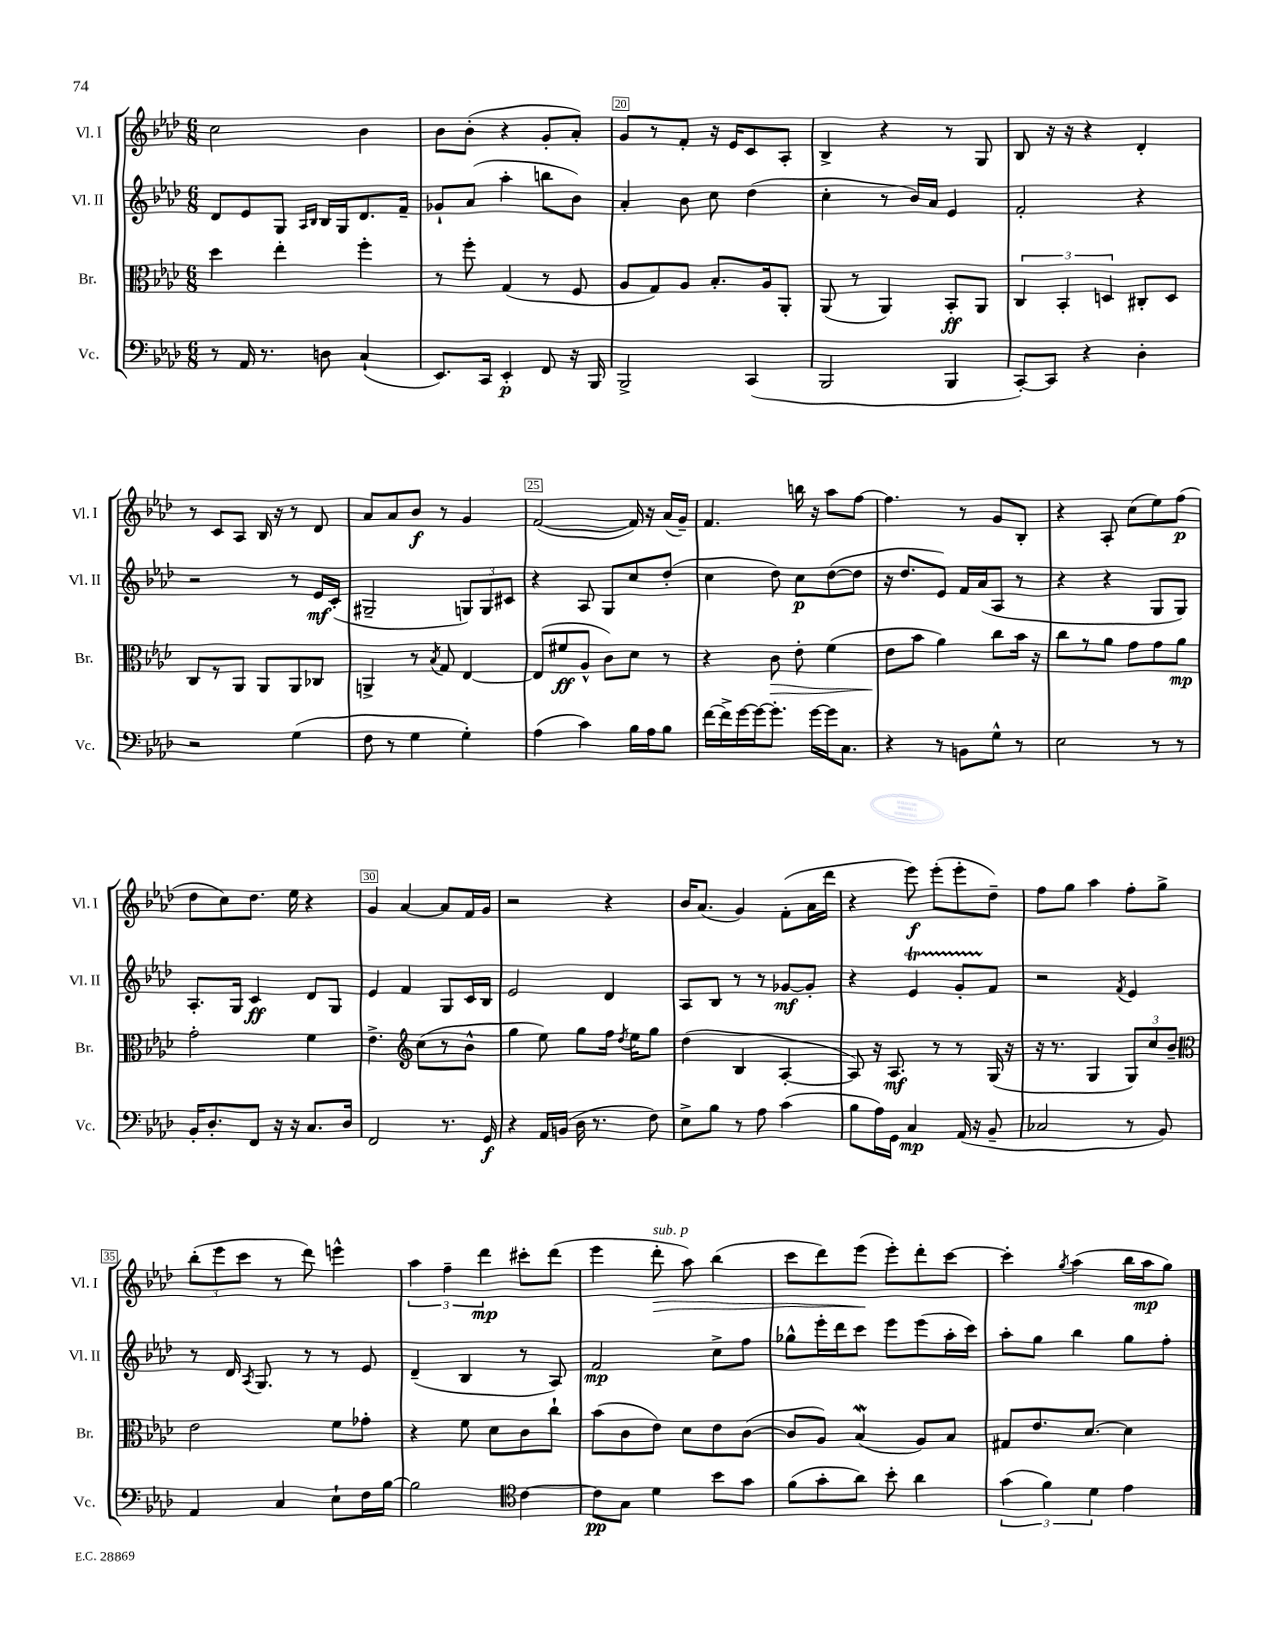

**kern	**kern	**kern	**kern
*staff4	*staff3	*staff2	*staff1
*clefF4	*clefC3	*clefG2	*clefG2
*k[b-e-a-d-]	*k[b-e-a-d-]	*k[b-e-a-d-]	*k[b-e-a-d-]
*M6/8	*M6/8	*M6/8	*M6/8
8r	4dd-	8d-	2cc
16AA-	.	8e-	.
8.r	.	.	.
.	4ee-'	8G	.
.	.	16qqA-	.
.	.	16qqB-	.
8D	.	16B-	.
.	.	16G	.
(4C`	4ff'	8.d-	4b-
.	.	16f~	.
=	=	=	=
8.EE-)	8r	8g-`	8b-
.	8ff'	(8a-	(8b-'
16CC	.	.	.
4EE-'	(4G	4aa-'	4r
8FF	8r	8bb	8g'
16r	8F	8b-)	8a-')
16BBB-	.	.	.
=	=	=	=
2BBB-^	8A-	4a-'	8g
.	8G)	.	8r
.	8A-	8b-	8f'
.	8.B-'	8cc	16r
.	.	.	16e-
(4CC	.	(4dd-	8c
.	16A-	.	.
.	8AA-'	.	8A-'
=	=	=	=
2BBB-	(8AA-	4cc'	4B-^
.	8r	.	.
.	4AA-)	8r	4r
.	.	16b-)	.
.	.	16a-	.
4BBB-	8BB-'	4e-	8r
.	8AA-	.	8G
=	=	=	=
[8CC')	6C	2f'	8B-
8CC]	.	.	16r
.	6BB-'	.	.
.	.	.	16r
4r	.	.	4r
.	6D	.	.
4D-'	8C#'	4r	4d-'
.	8D	.	.
=	=	=	=
2r	8C	2r	8r
.	8r	.	8c
.	8AA-	.	8A-
.	8AA-	.	16B-
.	.	.	16r
(4G	8AA-	8r	8r
.	8C-	16e-	8d-
.	.	(16c'	.
=	=	=	=
8F	4AA^	2G#~	8a-
8r	.	.	8a-
4G	8r	.	8b-
.	8qB-	.	.
.	8G	.	8r
4G')	[4E-	12G)	4g
.	.	12G	.
.	.	12c#	.
=	=	=	=
(4A-	(8E-]	4r	([2f
.	8f#	.	.
4c)	8A-^^	8A-	.
.	8c)	8G	.
16B-	8d-	8cc	16f])
16A-	.	.	16r
8B-	8r	(8dd-'	(16a-
.	.	.	16g~)
=	=	=	=
[16f	4r	4cc	4.f
16f^]	.	.	.
[16g	.	.	.
16g_	.	.	.
8.g']	8c	8dd-)	.
.	8e-'	8cc	16bb
[16g	.	.	16r
16g]	(4f	([8dd-	8aa-
8.C	.	.	.
.	.	8dd-]	[8ff
=	=	=	=
4r	8e-	16r	4.ff]
.	.	8.dd-	.
.	8b-	.	.
8r	4a-)	8e-)	.
8BB	.	16f	8r
.	.	(16a-	.
8G^^	8cc	8A-	8g
8r	16b-	8r	8B-'
.	16r	.	.
=	=	=	=
2E-	8cc	4r	4r
.	8r	.	.
.	8a-	4r	8A-'
.	8g	.	(8cc
8r	8g	8G	8ee-)
8r	8a-	8G)	(8ff
=	=	=	=
16BB-'	2g'	8.A-'	8dd-
8.D-'	.	.	.
.	.	.	8cc)
.	.	16G	.
8FF	.	4c	8.dd-
16r	.	.	.
16r	.	.	16ee-
8.C	4f	8d-	4r
.	.	8G	.
16D-	.	.	.
=	=	=	=
2FF	4.e-^	4e-	4g
.	.	4f	[4a-
*	*clefG2	*	*
.	(8cc	.	.
8.r	8r	8G	8a-]
.	8b-^^	16c	16f
16GG	.	16B-	16g
=	=	=	=
4r	4gg	2e-	2r
16AA-	8ee-)	.	.
(16BB	.	.	.
16D-	8gg	.	.
8.r	.	.	.
.	16ff	4d-	4r
.	8qdd-	.	.
.	16ee-	.	.
8F)	8gg	.	.
=	=	=	=
8E-^	(4dd-	8A-	16b-
.	.	.	(8.a-
8B-	.	8B-	.
8r	4B-	8r	4g)
8A-	.	8r	.
(4c	[4A-'	[8g-	(8f'
.	.	8g-']	16a-
.	.	.	16ddd-
=	=	=	=
8B-	8A-])	4r	4r
16A-)	16r	.	.
16GG	8.A-	.	.
4C	.	4e-	8eee-)
.	8r	.	(8eee-'
(16AA-	8r	8g'	8eee-'
16r	.	.	.
8BB-~	(16G	8f	8dd-~)
.	16r	.	.
=	=	=	=
2C-	16r	2r	8ff
.	8.r	.	.
.	.	.	8gg
.	4G	.	4aa-
.	.	8qf	.
8r	12G)	4e-	8ff'
.	12cc	.	.
8BB-)	.	.	8gg^
.	12b-~	.	.
=	=	=	=
*	*clefC3	*	*
4AA-	2e-	8r	(12bb-'
.	.	.	12eee-
.	.	16d-	.
.	.	.	12ccc
.	.	8qA-	.
.	.	8.G	.
4C	.	.	8r
.	.	8r	8ddd-)
8E-`	8f	8r	4eee^^
16F	8g-'	8e-	.
[16B-	.	.	.
=	=	=	=
2B-]	4r	(4d-~	6aa-
.	.	.	6ff~
.	8f	4B-	.
.	.	.	6ddd-
.	8d-	.	.
*clefC4	*	*	*
[4c	8c	8r	8ccc#'
.	8cc`	8A-)	(8ddd-
=	=	=	=
8c]	(8b-	2f	4eee-
8G	8c	.	.
4d-	8e-)	.	8ddd-'
.	8d-	.	8aa-)
8b-	8e-	8cc^	(4bb-
8g	([8c	8ff	.
=	=	=	=
(8f	8c]	8gg-^^	8ccc
8g'	8A-)	16eee-'	8ddd-)
.	.	16ddd-	.
8a-)	(4B-	8ccc	(8eee-
8b-'	.	8eee-	8eee-')
4a-	8A-)	(8eee-	8ddd-'
.	8B-	16aa-'	[8ccc
.	.	16ccc)	.
=	=	=	=
(6g	8G#	8aa-'	4ccc']
.	8.e-	8gg	.
6f)	.	.	.
.	.	.	8qgg
.	.	4bb-	(4aa-
.	[8.d-	.	.
6d-	.	.	.
4e-	4d-]	8gg	16bb-
.	.	.	16aa-
.	.	8ff'	8gg)
==	==	==	==
*-	*-	*-	*-
